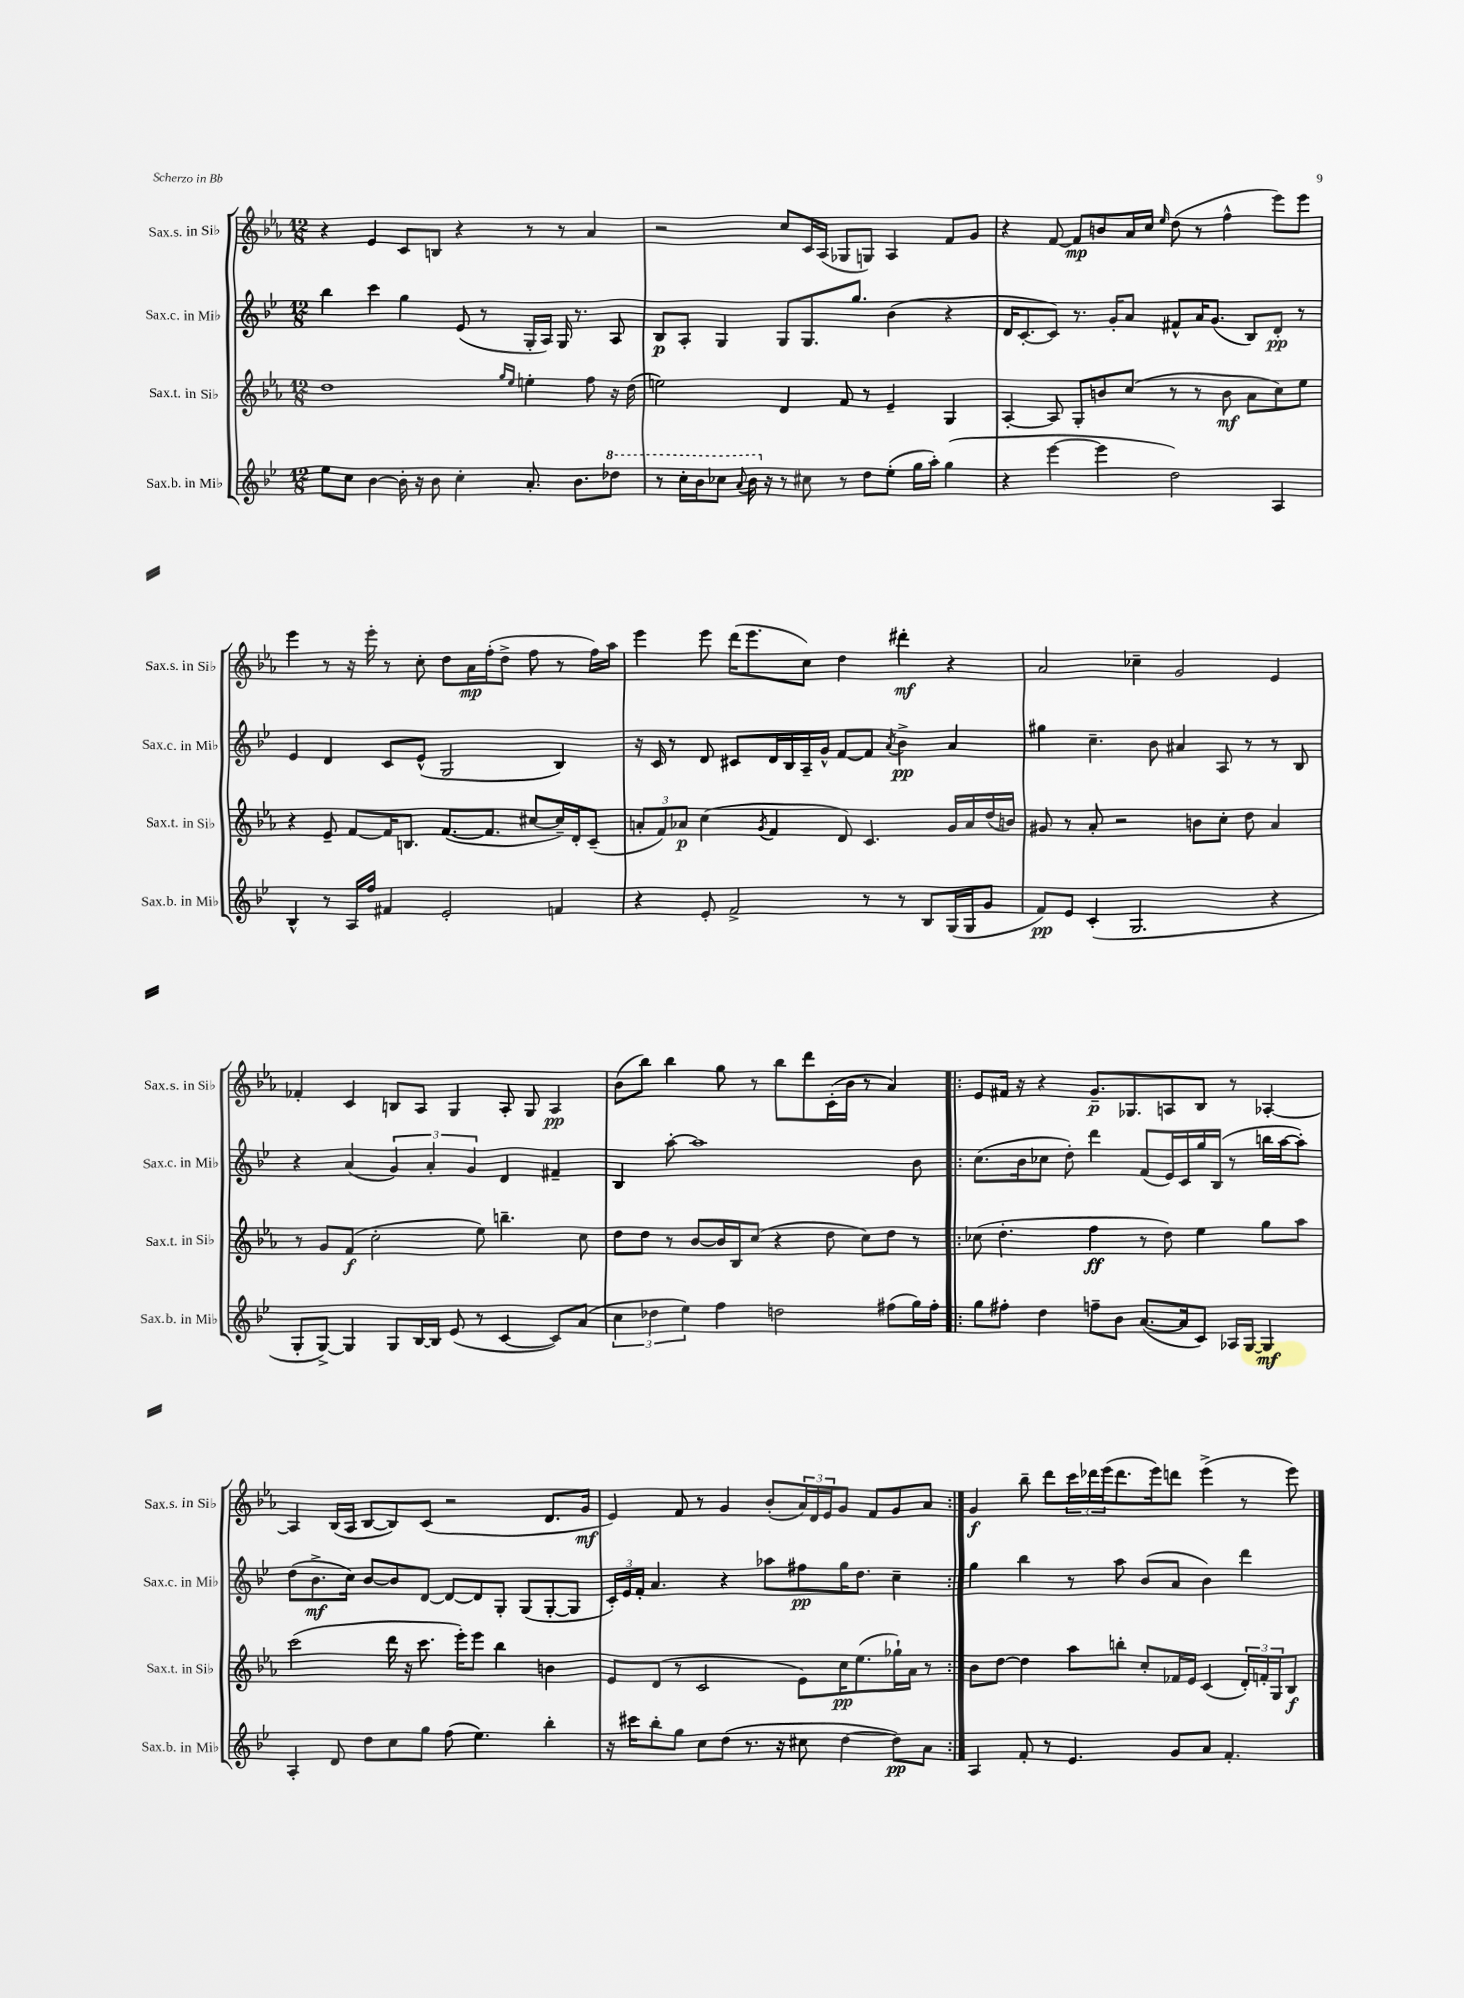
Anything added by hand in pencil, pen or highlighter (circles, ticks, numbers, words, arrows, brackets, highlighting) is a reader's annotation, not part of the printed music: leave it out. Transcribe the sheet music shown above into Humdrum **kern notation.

**kern	**kern	**kern	**kern
*staff4	*staff3	*staff2	*staff1
*clefG2	*clefG2	*clefG2	*clefG2
*k[b-e-]	*k[b-e-a-]	*k[b-e-]	*k[b-e-a-]
*M12/8	*M12/8	*M12/8	*M12/8
8ee-	1dd	4bb-	4r
8cc	.	.	.
[4b-	.	4ccc	4e-
16b-']	.	4gg	8c
16r	.	.	.
8b-	.	.	8B
4cc'	.	(8e-	4r
.	.	8r	.
.	16qqgg	.	.
.	16qqee-	.	.
8.a'	4ee'	16G'	8r
.	.	16A)	.
.	.	16G	8r
8.b-	.	8.r	.
.	8ff	.	4a-
8ddd-	16r	8A	.
.	(16dd	.	.
=	=	=	=
8r	2ee)	8B-	2r
16ccc'	.	8A'	.
16bb-	.	.	.
8ccc-	.	4G	.
8qqaa	.	.	.
16bb-	.	.	.
16r	.	.	.
8r	4d	8G	8cc
8cc#	.	8.G	16c
.	.	.	(16A-
8r	8f	.	8G-
.	.	8.gg	.
8dd	8r	.	8G)
(8ee-'	4e-~	(4b-	4A-
16gg	.	.	.
16aa')	.	.	.
(4gg	4G	4r	8f
.	.	.	8g
=	=	=	=
4r	[4A-'	16d	4r
.	.	[8.c'	.
[4eee-	8A-]	8c])	[8f
.	8G'	8.r	8f]
4eee-]	8b	.	8b
.	.	16g'	.
.	(8cc	8a	16a-
.	.	.	16cc
.	.	.	16qqee-
2dd)	8r	8f#^^	(8dd
.	8r	16a	8r
.	.	(8.g	.
.	8b	.	4ff^^
.	8a-	8B-)	.
4A	8cc)	8d'	8eee-)
.	8ee-	8r	8eee-
=	=	=	=
4B-^^	4r	4e-	4eee-
8r	8e-~	4d	8r
16A	[8f	.	16r
16ff	.	.	16eee-'
4f#	16f]	8c	8r
.	8.B	.	.
.	.	(8e-^^	8cc'
2e-'	([8.f	2G	8dd
.	.	.	16a-
.	8.f]	.	(16ff'
.	.	.	8dd^
.	[8cc#	.	8ff
4f	16cc#~])	4B-)	8r
.	16d'	.	.
.	(8c~	.	16ff)
.	.	.	16aa-
=	=	=	=
4r	12a'	16r	4eee-
.	.	16c	.
.	12f)	.	.
.	.	8r	.
.	12a-	.	.
8e-'	(4cc	8d	8eee-
2f^	.	8c#	(16ddd
.	.	.	8.eee-
.	8qg	.	.
.	4f	16d	.
.	.	16B-	.
.	.	16A~	8cc)
.	.	16g^^	.
.	8d)	[8f	4dd
8r	4.c	8f]	.
.	.	8qa	.
8r	.	4b-^	4ddd#'
8B-	.	.	.
(16G	16g	4a	4r
16G	16a-	.	.
8g	(16dd	.	.
.	16b)	.	.
=	=	=	=
8f)	8g#	4gg#	2a-
8e-	8r	.	.
(4c'	8a-'	4.cc~	.
.	2r	.	.
2.G	.	.	4cc-~
.	.	8b-	.
.	.	4a#	2g
.	8b	.	.
.	8cc'	8A	.
.	8dd	8r	.
4r	4a-	8r	4e-
.	.	8B-	.
=	=	=	=
8G'	8r	4r	4f-'
[8G^)	8g	.	.
4G]	(8f	(4a	4c
.	2cc'	.	.
8G	.	6g)	8B
[16B-	.	.	8A-
.	.	6a'	.
16B-]	.	.	.
(8e-	.	.	4G
.	.	6g	.
8r	8ee-)	.	.
[4c	4.bb~	4d	8A-'
.	.	.	8G
8c])	.	4f#~	4A-
(8a	8cc	.	.
=	=	=	=
6cc	8dd	4B-	(8b-
.	8dd	.	8bb-)
6dd-	.	.	.
.	8r	[8aa'	4bb-
6ee-)	.	.	.
.	[8b-	1aa]	.
4ff	16b-]	.	8gg
.	16B-	.	.
.	(8cc	.	8r
2dd	4r	.	8bb-
.	.	.	8ddd
.	8dd	.	(16c'
.	.	.	16b-
.	8cc)	.	8r
(8ff#	8dd	.	4a-)
16gg)	8r	8b-	.
16ff#'	.	.	.
=!|:	=!|:	=!|:	=!|:
8gg	(8cc-	(8.cc	8e-
8ff#'	4.dd'	.	16f#
.	.	16b-	16r
4dd	.	8cc-	4r
.	.	8dd')	.
8ff~	4ff	4ddd	8.g~
8b-	.	.	.
.	.	.	8.G-
([8.a	8r	(8f	.
.	8dd)	16e-)	8A
16a]	.	16c	.
8c)	4ee-	16gg	8B-
.	.	(16B-	.
16A-	.	8r	8r
[16G	.	.	.
4G]	8gg	16bb	[4A-'
.	.	[16aa	.
.	8aa-	8aa'])	.
=	=	=	=
4A'	(2ccc	(8dd	4A-]
.	.	8.b-^	.
8d	.	.	(16B-
.	.	16cc)	16A-
8dd	.	[8b-	[8B-
8cc	16ddd	8b-]	8B-])
.	16r	.	.
8gg	8.ccc	[8d	(8c
(8ff	.	8d_	2r
.	16eee-')	.	.
4.ee-)	8eee-	8d]	.
.	4bb-	8G'	.
.	.	(8G	.
4bb-'	4b	[8G'	8.d
.	.	8G]	.
.	.	.	16g
=	=	=	=
16r	8e-	24c')	4e-)
.	.	24e-	.
16ccc#	.	.	.
.	.	24f'	.
8bb-'	(8d	4.a	.
8gg	8r	.	8f
8cc	2c	.	8r
(8dd	.	4r	4g
8.r	.	.	.
.	.	8aa-	(8b-'
16r	.	.	.
8cc#	8e-)	8ff#	24a-)
.	.	.	24d
.	.	.	24e-
[4dd	16cc	16gg	8g
.	(8.ee-	8.dd	.
.	.	.	8f
8dd])	16gg-`)	4cc~	8g
.	16a-	.	.
8a	8r	.	8a-
=:|!	=:|!	=:|!	=:|!
4A	8b-	4gg	4g
.	[8dd	.	.
8f'	4dd]	4bb-	8bb-~
8r	.	.	8ddd
4.e-	8aa-	8r	24ccc
.	.	.	24ddd-
.	.	.	(24eee-
.	8bb'	8aa	8.ddd-
.	8cc'	(8b-	.
.	.	.	16eee-)
8g	16f-	8a	8ddd
.	16e-	.	.
8a	(4c	4b-)	(4eee-^
4.f'	.	.	.
.	24d')	4ddd	8r
.	24f'	.	.
.	24G	.	.
.	8B-	.	8eee-)
==	==	==	==
*-	*-	*-	*-
